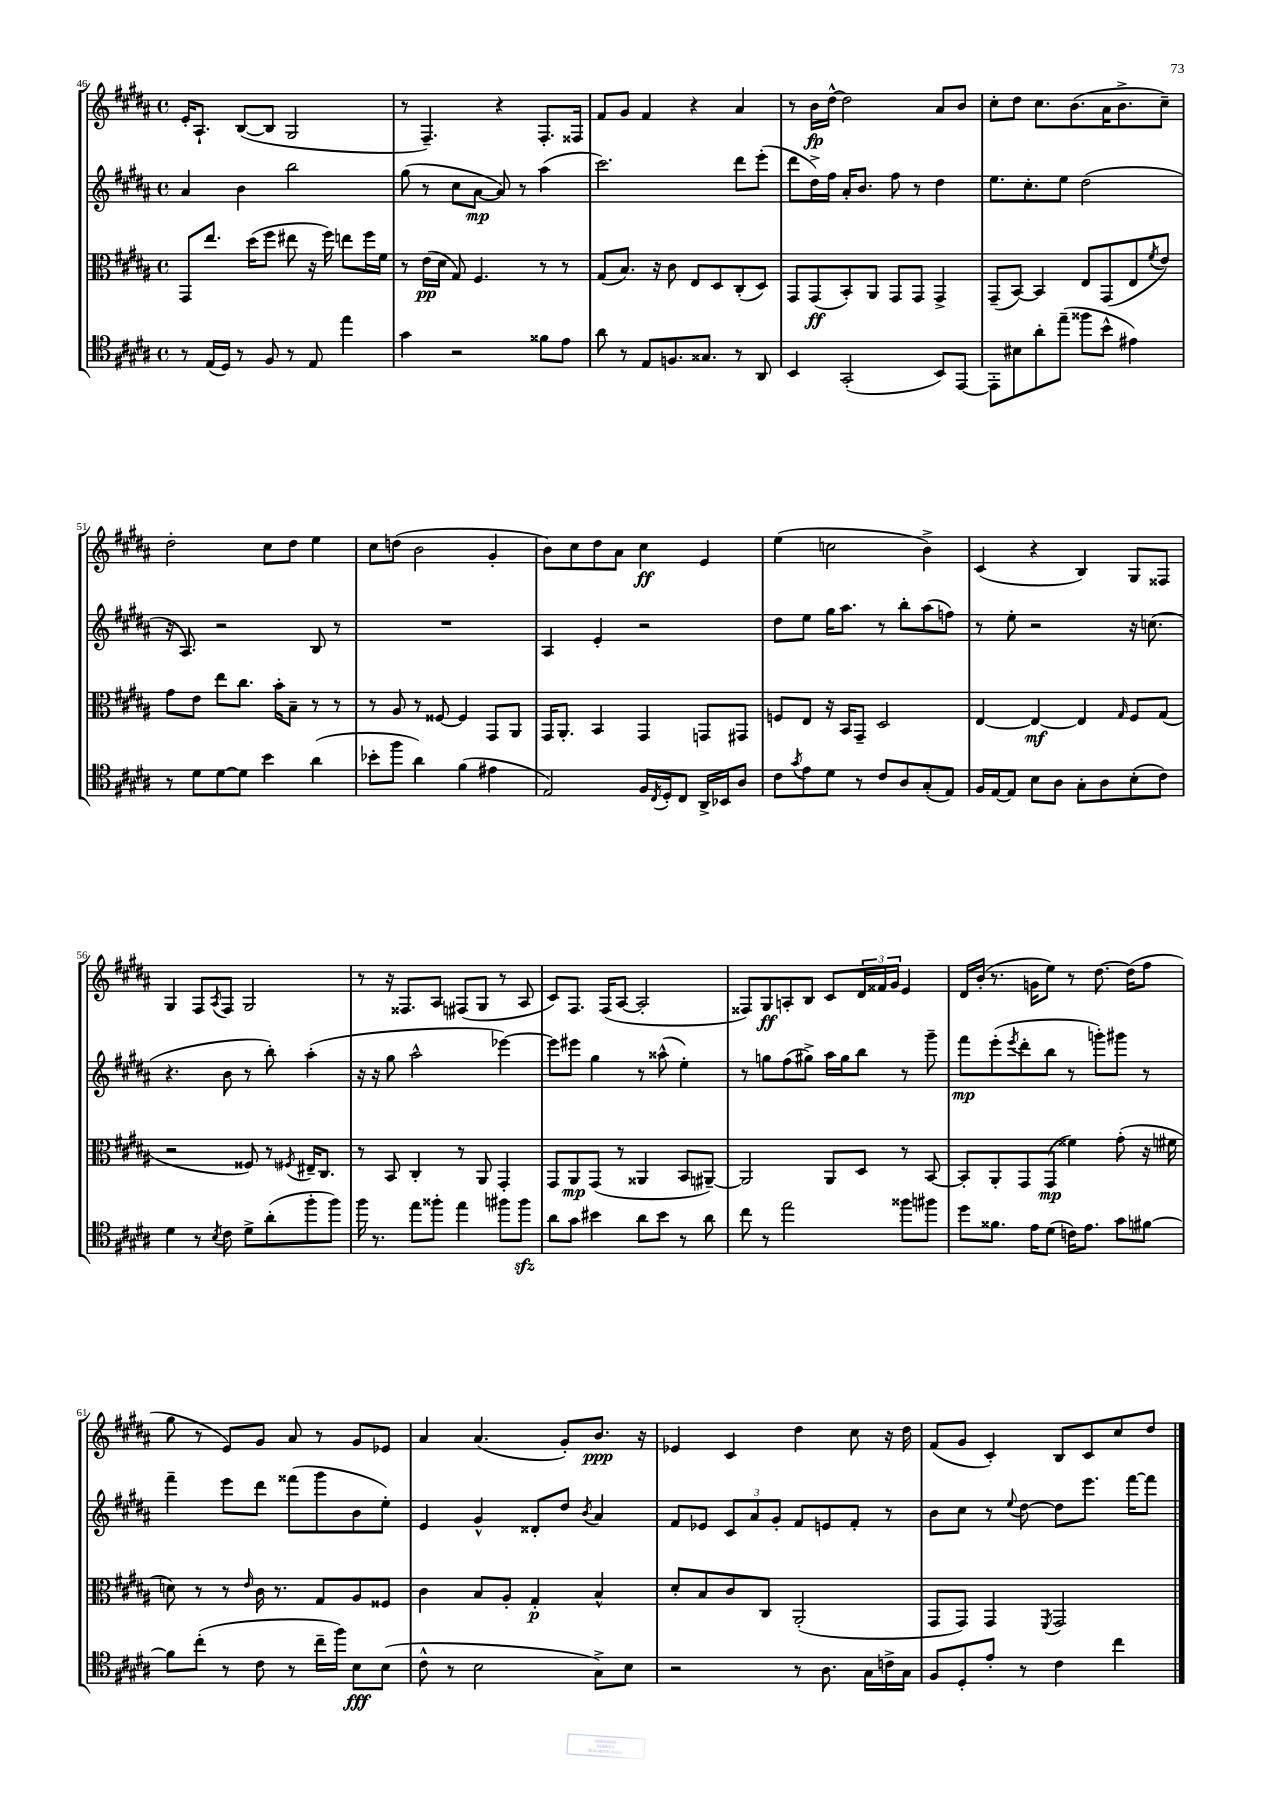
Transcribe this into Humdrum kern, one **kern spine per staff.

**kern	**kern	**kern	**kern
*staff4	*staff3	*staff2	*staff1
*clefC4	*clefC3	*clefG2	*clefG2
*k[f#c#g#d#a#]	*k[f#c#g#d#a#]	*k[f#c#g#d#a#]	*k[f#c#g#d#a#]
*M4/4	*M4/4	*M4/4	*M4/4
*met(c)	*met(c)	*met(c)	*met(c)
8r	8GG#	4a#	16e'
.	.	.	8.A#`
(16E	8.ee	.	.
16D#)	.	.	.
8r	.	4b	([8B
.	(16dd#	.	.
8F#	8ff#	.	8B]
8r	8ee#	2bb	2G#
8E	16r	.	.
.	16ff#)	.	.
4ee	8ee	.	.
.	16ff#	.	.
.	16f#	.	.
=	=	=	=
4g#	8r	(8gg#	8r
.	(16e	8r	4.F#~)
.	16d#	.	.
2r	8G#)	8cc#	.
.	4.F#	[8a#	.
.	.	8a#])	4r
.	.	8r	.
8f##	8r	(4aa#	8.F#'
8e	8r	.	.
.	.	.	16F##
=	=	=	=
8a#	(8G#	2.ccc#)	8f#
8r	8.B)	.	8g#
8E	.	.	4f#
.	16r	.	.
8.F	8c#	.	.
.	8E	.	4r
8.G##	.	.	.
.	8D#	.	.
8r	(8C#'	8ddd#	4a#
8AA#	8D#)	(8eee'	.
=	=	=	=
4BB	8GG#	8ddd#	8r
.	(8GG#	16dd#^)	16b
.	.	16ff#	[16dd#^^
(2GG#'	8BB')	16a#'	2dd#]
.	.	8.b	.
.	8AA#	.	.
.	8GG#	8ff#	.
.	8GG#	8r	.
8BB)	4GG#^	4dd#	8a#
[8EE	.	.	8b
=	=	=	=
8EE']	(8GG#~	8.ee	8cc#'
8B#	[8BB)	.	8dd#
.	.	8.cc#'	.
8a#'	4BB]	.	8.cc#
(8ee~	.	8ee	.
.	.	.	(8.b
8ff##	8E	(2dd#	.
8b^^	(8GG#	.	16a#
.	.	.	8.b^
4e#)	8E	.	.
.	8qf#	.	.
.	8e)	.	8cc#~)
=	=	=	=
8r	8g#	16r	2dd#'
.	.	8.A#)	.
8d#	8e	.	.
[8d#	8ee	2r	.
8d#]	8.cc#	.	.
4b	.	.	8cc#
.	16b'	.	.
.	8B~	.	8dd#
(4a#	8r	8B	4ee
.	8r	8r	.
=	=	=	=
8b-'	8r	1r	8cc#
8ff#	8A#	.	(8dd
4a#)	8r	.	2b
.	[8F##	.	.
(4f#	4F##]	.	.
4e#	8GG#	.	4g#'
.	8AA#	.	.
=	=	=	=
2E)	16GG#	4A#	8b)
.	8.AA#'	.	.
.	.	.	8cc#
.	4BB	4e'	8dd#
.	.	.	8a#
16F#	4GG#	2r	4cc#
8qC#	.	.	.
16D#'	.	.	.
8C#	.	.	.
16AA#^	8GG	.	4e
16BB-	.	.	.
8A#	8GG#	.	.
=	=	=	=
8c#	8F	8dd#	(4ee
8qg#	.	.	.
8e	8E	8ee	.
8d#	16r	16gg#	2cc
.	16BB	8.aa#	.
8r	8GG#~	.	.
8c#	2D#	8r	.
8A#	.	8bb'	.
(8G#'	.	(8aa#	4b^)
8E)	.	8ff)	.
=	=	=	=
16F#	[4E	8r	(4c#
[16E	.	.	.
8E]	.	8ee'	.
8B	4E_	2r	4r
8A#	.	.	.
8G#'	4E]	.	4B)
8A#	.	.	.
.	16qqG#	.	.
(8B'	8F#	16r	8G#
.	.	(8.cc	.
8c#)	(8G#	.	8F##
=	=	=	=
4d#	2r	4.r	4G#
8r	.	.	8F#
8qB	.	.	8qA#
8c#	.	8b	8F#
8d#^	8F##)	8r	2G#
(8a#'	8r	8bb')	.
.	8qF#	.	.
8ff#'	16E#~	(4aa#'	.
.	8.C#	.	.
8ff#)	.	.	.
=	=	=	=
16ff#	8r	16r	8r
8.r	.	16r	.
.	8BB	8gg#	16r
.	.	.	8.F##
8ee	4C#'	2aa#^^	.
8ff##'	.	.	8A#
4ee	8r	.	(8F#
.	8AA#	.	8G#
8ff#	4GG#'	[4eee-)	8r
8ff#	.	.	8A#
=	=	=	=
8a#	8GG#	8eee-]	8c#)
8g#	8AA#	8eee#	8.F#
4b#	(8GG#	4gg#	.
.	.	.	(16F#
.	8r	.	[8A#
8a#	4AA##	8r	2A#']
8b#	.	(8aa##^^	.
8r	8BB	4ee')	.
8a#	[8AA#~)	.	.
=	=	=	=
8cc#	2AA#]	8r	8F##)
8r	.	8gg	8G#
2ee	.	(8ff#	8A'
.	.	8gg#^)	8B
.	8AA#	16aa#	8c#
.	.	16gg#	.
.	8D#	8bb	24d#
.	.	.	24f##
.	.	.	24g#
8ff##	8r	8r	4e
8ff#	[8BB	8ggg#~	.
=	=	=	=
8dd#	8BB']	8fff#	16d#
.	.	.	(16b'
8.f##	8AA#'	(8eee'	8.r
.	.	8qeee	.
.	8GG#	8ddd#'	.
16e	.	.	16g
(8d#	(8GG#	8bb	8ee)
16c)	4f##)	8r	8r
8.e	.	.	.
.	.	8ggg')	[8.dd#
8g#	(8g#'	8ggg#	.
.	.	.	(16dd#]
[8f#	16r	8r	8ff#
.	16f#	.	.
=	=	=	=
8f#]	8d)	4fff#~	8gg#
(8cc#'	8r	.	8r
8r	8r	8eee	8e)
.	16qqe	.	.
8c#	16c#	8ddd#	8g#
.	8.r	.	.
8r	.	(8fff##	8a#
16cc#~	8G#	8ggg#	8r
16ff#)	.	.	.
8B	8A#	8b	8g#
(8B	8F##	8ee')	8e-
=	=	=	=
8c#^^	4c#	4e	4a#
8r	.	.	.
2B	8B	4g#^^	(4.a#
.	8A#'	.	.
.	4G#'	8d##'	.
.	.	8dd#	8g#')
.	.	8qb	.
8G#^)	4B^^	4a#	8.b
8B	.	.	.
.	.	.	16r
=	=	=	=
2r	8d#'	8f#	4e-
.	8B	8e-	.
.	8c#	12c#	4c#
.	.	12a#	.
.	8C#	.	.
.	.	12g#'	.
8r	(2AA#'	8f#	4dd#
8.A#	.	8e	.
.	.	8f#'	8cc#
16G#	.	.	.
16c^	.	8r	16r
16G#	.	.	16dd#
=	=	=	=
8F#	8GG#	8b	(8f#
8D#'	8GG#)	8cc#	8g#
8e'	4GG#	8r	4c#')
.	.	8qqee	.
8r	.	[8dd#	.
.	8qFF#	.	.
4c#	2GG#	8dd#]	8B
.	.	8.eee	8c#
4cc#	.	.	8cc#
.	.	[16fff#	.
.	.	8fff#]	8dd#
==	==	==	==
*-	*-	*-	*-
